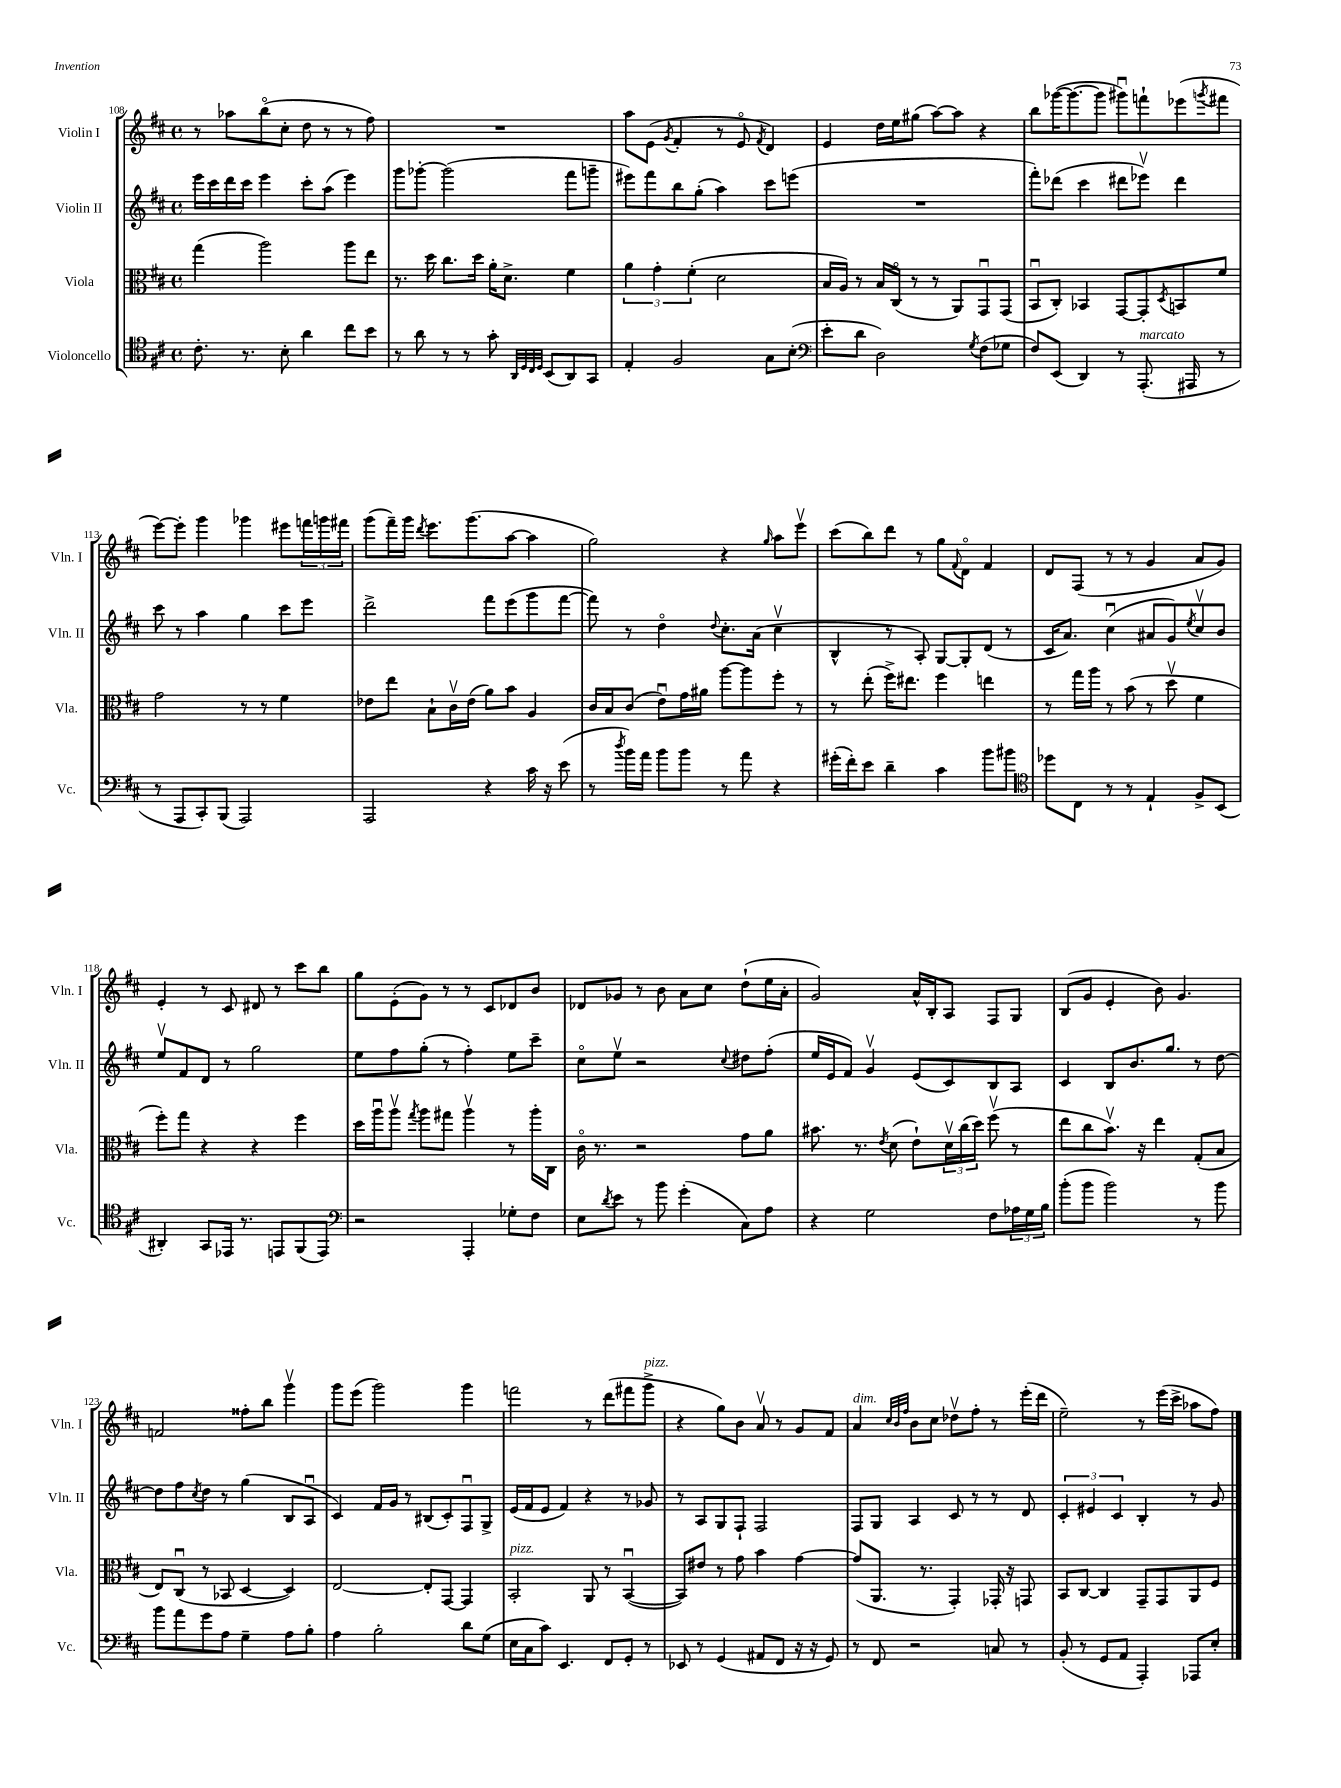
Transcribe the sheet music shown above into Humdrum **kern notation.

**kern	**kern	**kern	**kern
*part4	*part3	*part2	*part1
*staff4	*staff3	*staff2	*staff1
*I"Violoncello	*I"Viola	*I"Violin II	*I"Violin I
*I'Vc.	*I'Vla.	*I'Vln. II	*I'Vln. I
*clefC4	*clefC3	*clefG2	*clefG2
*k[f#c#]	*k[f#c#]	*k[f#c#]	*k[f#c#]
*M4/4	*M4/4	*M4/4	*M4/4
*met(c)	*met(c)	*met(c)	*met(c)
=108	=108	=108	=108
8.c#'\	(4gg\	16eee\LL	8r
.	.	16ccc#\	.
.	.	16ddd\	8aa-X\L
8.r	.	16ccc#\JJ	.
.	2aa\)	4eee\	(8bb\
8B'\	.	.	8cc#'\J
4a\	.	8ccc#'\L	8dd\
.	.	(8aa\J	8r
8cc#\L	8aa\L	4eee\)	8r
8b\J	8ee\J	.	8ff#\)
=109	=109	=109	=109
8r	8.r	8ggg\L	1r
8a\	.	[8ggg-X'\J	.
.	16dd\	.	.
8r	8.cc#\L	(2ggg-\]	.
8r	.	.	.
.	16dd\Jk	.	.
8g'\	16a'\KL	.	.
.	8.d^\J	.	.
32qqAA/LLL	.	.	.
32qqD/	.	.	.
32qqC#/	.	.	.
32qqD/JJJ	.	.	.
(8BB/L	.	.	.
8AA/)	4f#\	8fff#\L	.
8GG/J	.	8gggn~\J	.
=110	=110	=110	=110
4E'/	6a\	8eee#X\L)	8aa\L
.	.	8fff#\	(8e\J
.	6g'\	.	.
.	.	.	8qg/
2F#/	.	8bb\	4f#'/
.	(6f#'\	.	.
.	.	(8gg'\J	.
.	2d\	4aa\)	8r
.	.	.	8e/
.	.	.	8qf#/
8G\L	.	8ccc#\L	4d/)
(8B'\J	.	(8eeen\J	.
=111	=111	=111	=111
*clefF4	*	*	*
8e'\L	16B/LL	1r	4e/
.	16A/JJ)	.	.
8d\J	8r	.	.
2D\)	16B/LL	.	16dd\LL
.	(16C#/JJ	.	16ee\J
.	8r	.	(8gg#X\J
.	8r	.	[8aa\L)
.	8AA/L)	.	8aa\J]
8qG/	.	.	.
(8F#\L	8GGu/	.	4r
8G-X\J	(8GG/J	.	.
=112	=112	=112	=112
8F#/L)	8BBu/L	8fff#'\L)	8bb\L
(8EE/J	8C#'/J)	(8ddd-X\J	([16ggg-X\K
.	.	.	8.ggg-\_
4DD/)	4BB-X/	4ccc#\	.
.	.	.	8ggg-\J]
8r	[8GG/L	8ddd#X\L	8ggg#Xu\L)
!LO:TX:a:i:t=marcato	!	!	!
(8.AAA'/	8GG'/]	8eee-Xv\J)	8fffn`\
.	8qD/	.	.
.	8BBn/	4ddd#\	(8eee-X\
16AAA#X/	.	.	.
.	.	.	8qgggn/
8r	8f#/J	.	8fff#X\J
!!LO:LB:g=z
=113	=113	=113	=113
8r	2g\	8ccc#\	[8eee\L)
8AAA/L	.	8r	8eee'\J]
8CC#'/)	.	4aa\	4ggg\
(8BBB/J	.	.	.
2AAA/)	8r	4gg\	4ggg-X\
.	8r	.	.
.	4f#\	8ccc#\L	8eee#X\L
.	.	8eee\J	24fffn\L
.	.	.	24gggn\
.	.	.	24fff#X\JJ
=114	=114	=114	=114
2AAA/	8e-X\L	2ddd^\	(8ggg\L
.	8ee\J	.	16fff#~\L)
.	.	.	16ggg\JJ
.	.	.	8qddd/
.	8B`\L	.	8.eee\L
.	16c#v\L	.	.
.	(16e-\JJ	.	(8.ggg\
4r	8a\L)	8fff#\L	.
.	8b\J	(8eee\	[8aa\J
16c#\	4A/	8ggg\	4aa\]
16r	.	.	.
(8e\	.	[8fff#\J	.
=115	=115	=115	=115
8r	16c#/LL	8fff#\])	2gg\)
.	16B/J	.	.
8qdd/	.	.	.
16b\LL)	(8c#/J	8r	.
16a\JJ	.	.	.
8b\L	8eu\L)	4dd\	.
8b\J	16g\L	.	.
.	16a#X\JJ	.	.
.	.	8qqdd/	.
8r	[8aa\L	8.cc#'\L	4r
8a\	8aa\]	.	.
.	.	(16a\Jk	.
.	.	.	16qqgg/
4r	8ff#'\J	4cc#v\	8aa\L
.	8r	.	8eeev\J
=116	=116	=116	=116
(16g#X'\LL	8r	4B^^/	(8ccc#\L
16f#'\J)	.	.	.
8e\J	(8ee'\	.	8bb\)
4d~\	16ff#^\KL)	8r	8ddd\J
.	8.ee#X\J	.	.
.	.	8A'/)	8r
4c#\	4ff#\	[8G/L	8gg\L
.	.	.	8qqf#/
.	.	8G'/]	8d\J
8b\L	4een\	(8d/J	4f#/
8b#X\J	.	8r	.
=117	=117	=117	=117
*clefC4	*	*	*
8dd-X\L	8r	16c#/KL	8d/L
.	.	8.a/J)	.
8C#\J	16gg\LL	.	(8F#/J
.	16aa\JJ	.	.
8r	8r	(4cc#u\	8r
8r	(8b\	.	8r
4E`/	8r	8a#X/L	4g/
.	8ddv\	8g/)	.
.	.	8qee/	.
8F#^/L	4f#\	8cc#v/	8a/L
(8BB/J	.	8b/J	8g/J)
!!LO:LB:g=z
=118	=118	=118	=118
4AA#X'/)	8ff#'\L)	8eev/L	4e'/
.	8gg\J	8f#/	.
8GG/L	4r	8d/J	8r
16EE-X/Jk	.	8r	8c#/
8.r	.	.	.
.	4r	2gg\	8d#X/
8EEn/L	.	.	8r
(8FF#/	4ff#\	.	8ccc#\L
8EE/J)	.	.	8bb\J
=119	=119	=119	=119
*clefF4	*	*	*
2r	16dd\LL	8ee\L	8gg\L
.	16aau\J	.	.
.	8aav\J	8ff#\	(8e'\
.	8qgg/	.	.
.	8aa\L	(8gg'\J	8g\J)
.	8gg#X\J	8r	8r
4AAA'/	4aav\	4ff#'\)	8r
.	.	.	8c#/L
8G-X'\L	8r	8ee\L	8d-X/
8F#\J	16aa'\LL	8ccc#~\J	8b/J
.	16C#\JJ	.	.
=120	=120	=120	=120
8E\L	16c#\	8cc#\L	8d-X/L
.	8.r	.	.
8qd/	.	.	.
8e\J	.	8eev\J	8g-X/J
8r	2r	2r	8r
8b\	.	.	8b\
(4g'\	.	.	8a\L
.	.	.	8cc#\J
.	.	8qqcc#/	.
8C#\L)	8g\L	8dd#X\L	(8dd`\L
8A\J	8a\J	(8ff#'\J	16ee\L
.	.	.	16a'\JJ
=121	=121	=121	=121
4r	8.b#X\	16ee/LL	2g/)
.	.	16e/J	.
.	.	8f#/J)	.
.	8.r	.	.
2G\	.	4gv/	.
.	8qe/	.	.
.	(8d\	.	.
.	8e`\L)	(8e/L	16a^^/LL
.	.	.	16B'/J
.	24dv\L	8c#/)	8A/J
.	(24cc#\	.	.
.	24dd\JJ)	.	.
8F#\L	(8ff#v\	8B/	8F#/L
24A-X\L	8r	8A/J	8G/J
24G\	.	.	.
24B\JJ	.	.	.
=122	=122	=122	=122
(8b'\L	8ee\L	4c#/	(8B/L
8b\J	8cc#\	.	8g/J
2b\)	8.bv\J)	8B/L	4e'/
.	.	8.b/	.
.	16r	.	.
.	4ee\	.	8b\)
.	.	8.gg/J	.
.	.	.	4.g/
8r	(8G'/L	8r	.
8b\	8B/J	[8dd\	.
!!LO:LB:g=z
=123	=123	=123	=123
8b\L	8E/L)	8dd\L]	2fn/
8a\	(8C#u/J	8ff#\	.
.	.	8qcc#/	.
8g\	8r	8dd\J	.
8A\J	8BB-X/	8r	.
4G~\	[4D/	(4gg\	8ff##X'\L
.	.	.	8bb\J
8A\L	4D/])	8B/L	4gggv\
8B'\J	.	8Au/J	.
=124	=124	=124	=124
4A\	[2E/	4c#/)	8ggg\L
.	.	.	(8eee\J
2B'\	.	16f#/LL	2ggg\)
.	.	16g/JJ	.
.	.	8r	.
.	8E'/L]	(8B#X/L	.
.	[8GG/J	8c#'/)	.
8d\L	4GG/]	8F#u/	4ggg\
(8G\J	.	8G^/J	.
=125	=125	=125	=125
!	!LO:TX:a:i:t=pizz.	!	!
16E\LL	2BB'/	(16e/LL	2fffn\
16C#\J	.	16f#/J	.
8c#\J)	.	8e/J	.
4.EE/	.	4f#/)	.
.	8AA/	4r	8r
8FF#/L	8r	.	(8ddd\L
8GG'/J	([4BBu/	8r	8fff#X\
!	!	!	!LO:TX:a:i:t=pizz.
8r	.	8g-X/	8ggg^\J
=126	=126	=126	=126
8EE-X/	8BB/L])	8r	4r
8r	8e#X/J	8A/L	.
(4GG/	8r	8G/	8gg\L)
.	8g\	8F#`/J	8b\J
8AA#X/L	4b\	2F#/	8av/
8FF#/J	.	.	8r
16r	[4g\	.	8g/L
16r	.	.	.
8GG/)	.	.	8f#/J
=127	=127	=127	=127
!	!	!	!LO:TX:a:i:t=dim.
8r	(8g/L]	8F#/L	4a/
8FF#/	8.AA/J	8G/J	.
.	.	.	32qqcc#/LLL
.	.	.	32qqb/
.	.	.	32qqff#/JJJ
2r	.	4A/	8b\L
.	8.r	.	.
.	.	.	8cc#\J
.	4GG'/)	8c#/	8dd-Xv\L
.	.	8r	8ff#'\J
8Cn/	16GG-X'/	8r	8r
.	16r	.	.
8r	8GGn/	8d/	(16eee'\LL
.	.	.	16ddd\JJ
=128	=128	=128	=128
(8BB'/	8BB/L	6c#'/	2ee~\)
8r	[8C#/J	.	.
.	.	6e#X/	.
8GG/L	4C#/]	.	.
.	.	6c#/	.
8AA/J	.	.	.
4AAA'/)	8GG~/L	4B'/	8r
.	8GG/	.	(16eee\LL
.	.	.	16ccc#^\JJ
8AAA-X/L	8AA/	8r	8aa-X\L
8E'/J	8F#/J	8g/	8ff#\J)
==	==	==	==
*-	*-	*-	*-
